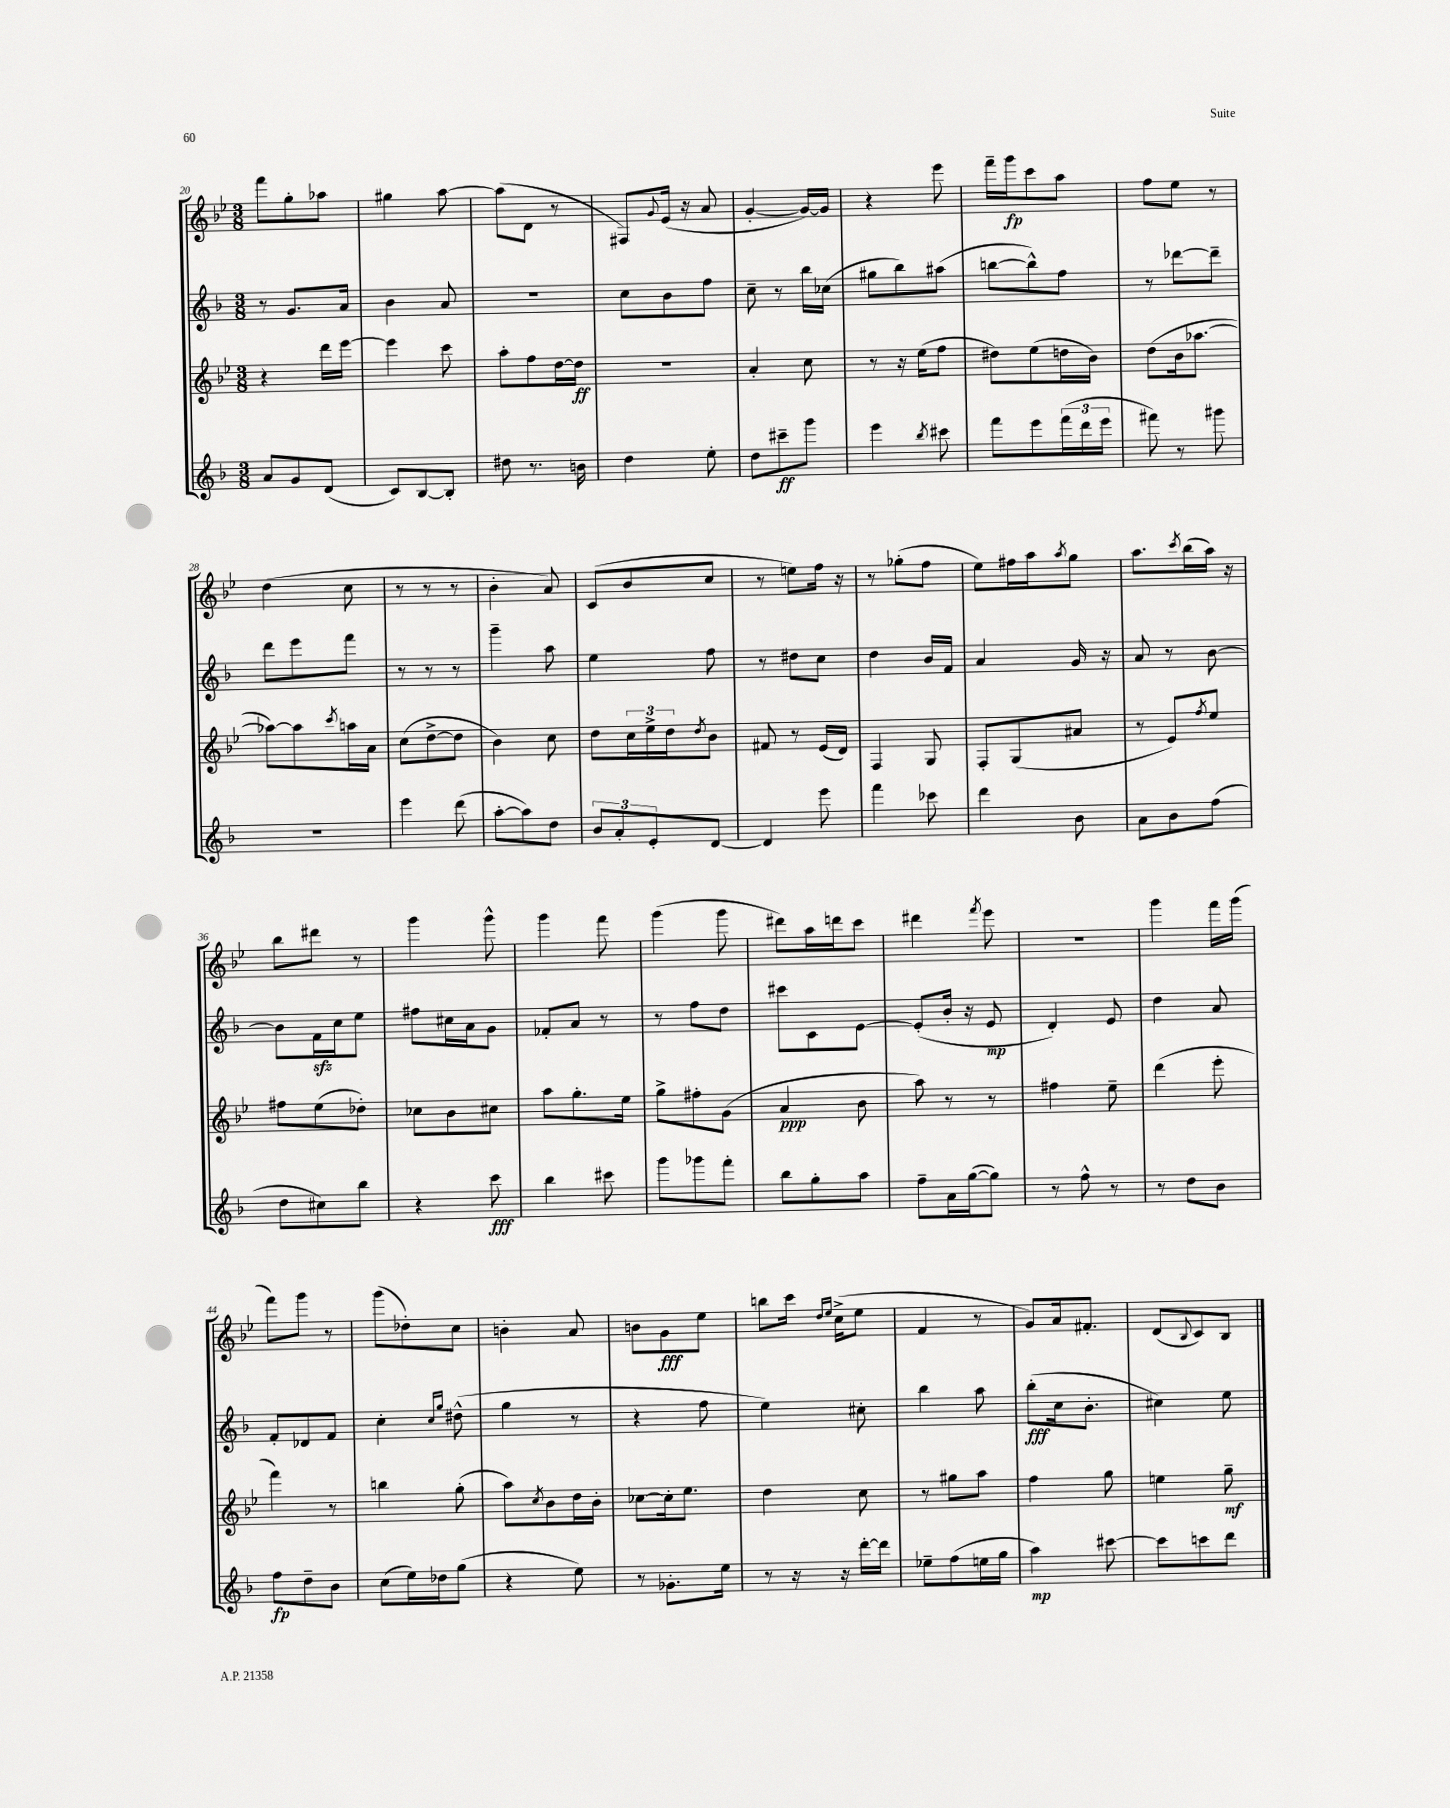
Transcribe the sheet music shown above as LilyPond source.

<<
\new StaffGroup <<
\new Staff = "s0" {
    \clef treble \key bes \major \numericTimeSignature \time 3/8
    f'''8 g''8-. aes''8 |
    gis''4 a''8~ |
    a''8( d'8 r8 |
    fis8) \appoggiatura { g'8 } ees'16( r16 a'8 |
    g'4~-. g'16~) g'16 |
    r4 ees'''8 |
    f'''16-- g'''16\fp c'''8 a''8 |
    f''8 ees''8 r8 |
    d''4( c''8 |
    r8 r8 r8 |
    bes'4-. a'8) |
    c'8( bes'8 c''8 |
    r8 e''8) f''16 r16 |
    r8 ges''8-.( f''8 |
    ees''8) fis''16 a''16 \acciaccatura { a''8 } g''8 |
    a''8. \acciaccatura { c'''8 } bes''16( a''16) r16 |
    bes''8 dis'''8 r8 |
    g'''4 g'''8-^ |
    g'''4 f'''8 |
    g'''4( g'''8 |
    dis'''8) a''16 d'''16 c'''8 |
    dis'''4 \acciaccatura { f'''8 } ees'''8 |
    R4. |
    g'''4 f'''16 g'''16( |
    f'''8) g'''8 r8 |
    g'''8( des''8-.) c''8 |
    b'4-. a'8 |
    b'8 g'8\fff ees''8 |
    b''8 c'''16 \grace { d''16 ees''16 } c''16->( ees''8 |
    f'4 r8 |
    g'8) a'16 fis'8.-. |
    d'8( \appoggiatura { bes8 } c'8) bes8 \bar "|." |
}
\new Staff = "s1" {
    \clef treble \key f \major \numericTimeSignature \time 3/8
    r8 g'8. a'16 |
    bes'4 a'8 |
    R4. |
    c''8 bes'8 f''8 |
    c''8-- r8 bes''16 ces''16( |
    gis''8 bes''8) ais''8( |
    b''8~ b''8-^) f''8 |
    r8 des'''8~ des'''8-- |
    d'''8 e'''8 f'''8 |
    r8 r8 r8 |
    g'''4-- a''8 |
    e''4 f''8 |
    r8 dis''8 c''8 |
    d''4 bes'16 f'16 |
    a'4 g'16 r16 |
    a'8 r8 bes'8~ |
    bes'8 f'16\sfz c''16 e''8 |
    fis''8 cis''16 a'16 g'8 |
    fes'8-. a'8 r8 |
    r8 f''8 d''8 |
    cis'''8 c'8 e'8~ |
    e'8-.( bes'16-. r16 e'8\mp |
    d'4-.) e'8 |
    d''4 a'8 |
    f'8-. des'8 f'8 |
    c''4-. \grace { c''16 g''16 } dis''8-^( |
    g''4 r8 |
    r4 f''8 |
    e''4) cis''8-. |
    bes''4 a''8 |
    bes''8-.\fff( c''16 bes'8.-. |
    cis''4) e''8 \bar "|." |
}
\new Staff = "s2" {
    \clef treble \key bes \major \numericTimeSignature \time 3/8
    r4 d'''16 ees'''16~ |
    ees'''4 c'''8 |
    a''8-. f''8 d''16~ d''16\ff |
    R4. |
    a'4-. c''8 |
    r8 r16 ees''16( f''8 |
    dis''8) ees''8( d''16 bes'16) |
    d''8( bes'16 aes''8.~ |
    aes''8~) aes''8 \acciaccatura { c'''8 } a''16 a'16 |
    c''8( d''8~-> d''8 |
    bes'4) c''8 |
    d''8 \tuplet 3/2 { c''16 ees''16-> d''16 } \acciaccatura { d''8 } bes'8 |
    fis'8 r8 ees'16( d'16) |
    f4 g8 |
    f8-. g8( ais'8 |
    r8 ees'8) \acciaccatura { f''8 } ees''8 |
    fis''8 ees''8( des''8-.) |
    ces''8 bes'8 cis''8 |
    a''8 g''8.-. ees''16 |
    g''8-> fis''8-. g'8( |
    a'4\ppp bes'8 |
    a''8) r8 r8 |
    fis''4 ees''8-- |
    d'''4( ees'''8-. |
    f'''4) r8 |
    b''4 g''8-.( |
    a''8) \acciaccatura { c''8 } bes'8 d''16 bes'16-. |
    ces''8~ ces''16-. ees''8. |
    d''4 c''8 |
    r8 gis''8 a''8 |
    f''4 g''8 |
    e''4 g''8--\mf \bar "|." |
}
\new Staff = "s3" {
    \clef treble \key f \major \numericTimeSignature \time 3/8
    a'8 g'8 d'8( |
    c'8) bes8~ bes8-. |
    dis''8 r8. b'16 |
    d''4 e''8-. |
    d''8 cis'''8--\ff g'''8 |
    e'''4 \acciaccatura { bes''8 } cis'''8 |
    f'''8 e'''8 \tuplet 3/2 { f'''16( d'''16 e'''16 } |
    fis'''8) r8 gis'''8 |
    R4. |
    e'''4 d'''8( |
    a''8~-. a''8) d''8 |
    \tuplet 3/2 { bes'8 a'8-. e'8-. } d'8~ |
    d'4 e'''8 |
    f'''4 ces'''8 |
    d'''4 bes'8 |
    a'8 bes'8 f''8( |
    d''8 cis''8) bes''8 |
    r4 c'''8\fff |
    bes''4 cis'''8 |
    g'''8 ges'''8 f'''8-. |
    bes''8 g''8-. a''8 |
    f''8-- a'16 g''16~( g''8) |
    r8 f''8-^ r8 |
    r8 d''8 bes'8 |
    f''8\fp d''8-- bes'8 |
    c''8( e''16) des''16 g''8( |
    r4 e''8) |
    r8 ges'8.-. e''16 |
    r8 r16 r16 d'''16~-. d'''16 |
    ees''8-- f''8( e''16 g''16 |
    a''4\mp) cis'''8~ |
    cis'''8 c'''8 d'''8 \bar "|." |
}
>>
>>
\layout { \context { \Score currentBarNumber = #20 } }
